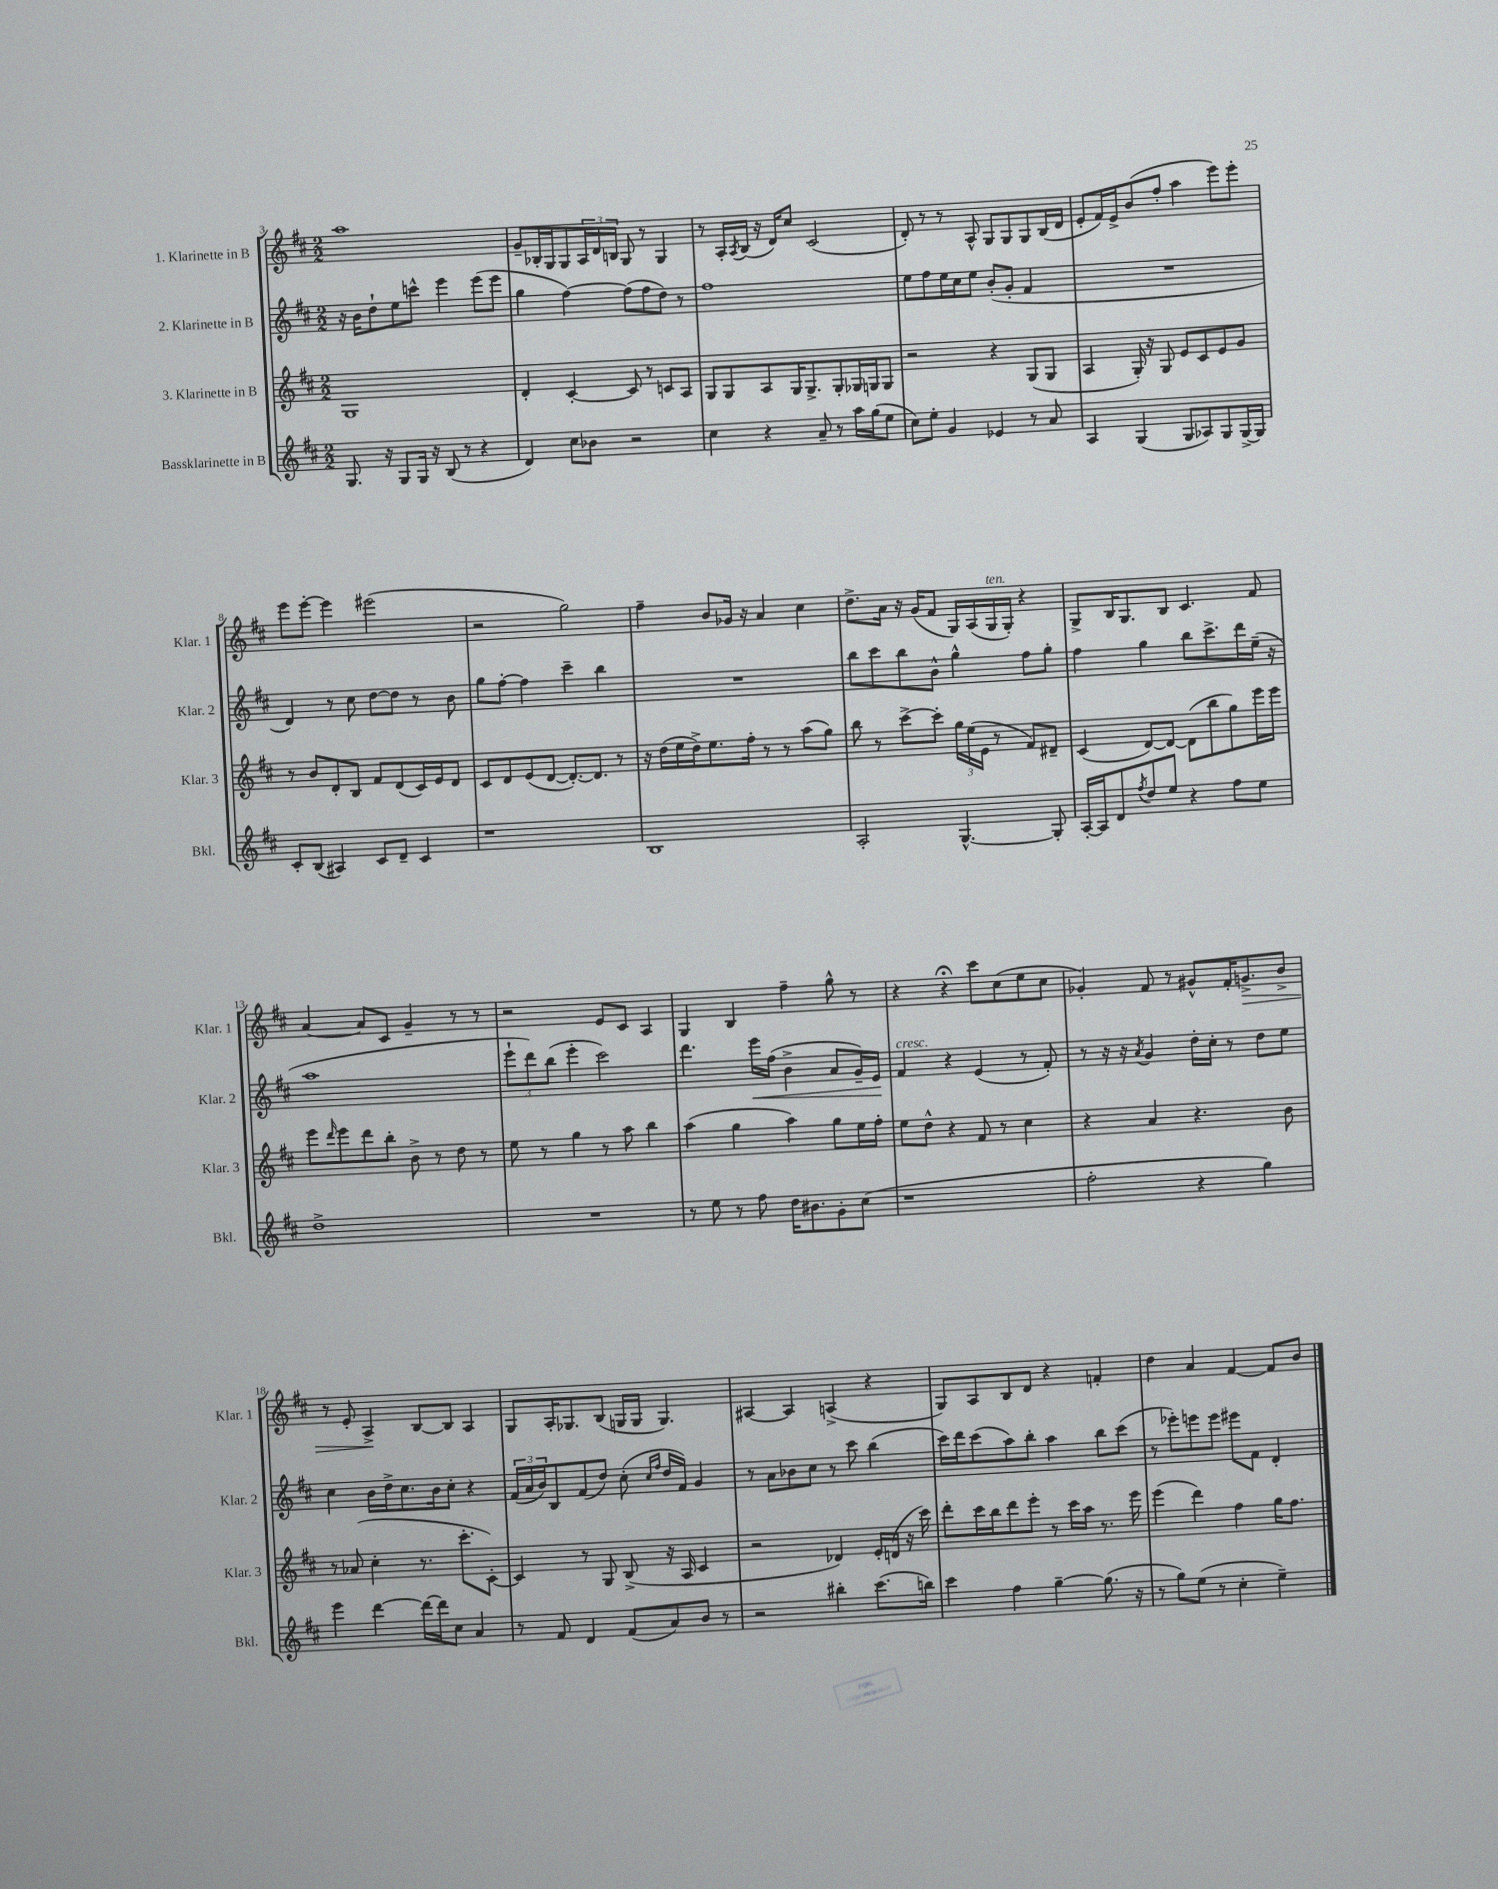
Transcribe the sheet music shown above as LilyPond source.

<<
\new StaffGroup <<
\new Staff = "s0" \with { instrumentName = "1. Klarinette in B" shortInstrumentName = "Klar. 1" } {
    \clef treble \key d \major \numericTimeSignature \time 2/2
    a''1 |
    g'8-- bes16-. g16 g8 \tuplet 3/2 { a16 d'16 b16 } g8 r8 g4 |
    r8 a16-. \acciaccatura { a8 } b16( r16 d'16) cis''8 cis'2( |
    d'8-.) r8 r8 a8-^ g8 g8 g8 b16( d'16 |
    e'8-. fis'16) e'16-> b'8( fis''8-. a''4 e'''8) e'''8-. |
    e'''8 e'''8~-. e'''4 eis'''2( |
    r2 g''2) |
    fis''4-- b'8 ges'16 r16 a'4 cis''4 |
    d''8.-> a'16 r16 g'16( fis'8 g16) a16( g16^\markup { \italic "ten." } g16-.) r4 |
    g8-> b16 g8. b8 cis'4. fis'8 |
    a'4~ a'8 cis'8 g'4-- r8 r8 |
    r2 e'8 cis'8 a4 |
    g4 b4 fis''4-- g''8-^ r8 |
    r4 r4\fermata cis'''8 cis''8( e''8 cis''8 |
    ges'4-.) fis'8 r8 gis'8-^ fis'16-. g'8.->\> b'8-> |
    r8 e'8-. a4->\! b8~ b8 a4 |
    g8 a16-. ges8. b8( g16 g16 g4.) |
    ais4~ ais4 a4->( r4 |
    g8) a8 b8 d'8 r4 f'4-. |
    d''4 a'4 fis'4~ fis'8 b'8 \bar "|." |
}
\new Staff = "s1" \with { instrumentName = "2. Klarinette in B" shortInstrumentName = "Klar. 2" } {
    \clef treble \key d \major \numericTimeSignature \time 2/2
    r16 b'16 d''8-! e''8 c'''8-^ e'''4 e'''8( e'''8 |
    g''4 fis''4~) fis''8( fis''8 d''8) r8 |
    fis''1 |
    e''8 fis''8 e''16 cis''16 e''8 b'8-.( g'8-. fis'4 |
    R1 |
    d'4) r8 cis''8 d''8~ d''8 r8 b'8 |
    g''8 fis''8~-. fis''4 cis'''4-- b''4 |
    R1 |
    b''8 cis'''8 b''8 b'8-^ g''4-^ fis''8 g''8-. |
    fis''4 g''4 b''8 cis'''8.-> d'''16 e''16--( r16 |
    a''1 |
    \tuplet 3/2 { e'''8-! d'''8) b''8( } e'''4-. cis'''2) |
    d'''4. e'''16\< fis''16( b'4-> a'8 g'16--) e'16\! |
    fis'4^\markup { \italic "cresc." } r4 e'4( r8 fis'8-.) |
    r8 r16 r16 \acciaccatura { a'8 } g'4 d''16-. cis''16-. r8 d''8 e''8 |
    cis''4 b'16 d''16-> cis''8. b'16 cis''8-. r4 |
    \tuplet 3/2 { fis'16( a'16 b'16) } b8 fis'8( d''8) cis''8-.( \grace { cis''16 fis''16 } d''16 fis'16) g'4 |
    r8 a'8 bes'8 cis''8 r8 cis'''8 b''4( |
    cis'''16) d'''16 cis'''8( a''8) b''8-. a''4 b''8 cis'''8( |
    r8 ees'''8-.) e'''8 e'''8 eis'''8 fis'8 d'4-. \bar "|." |
}
\new Staff = "s2" \with { instrumentName = "3. Klarinette in B" shortInstrumentName = "Klar. 3" } {
    \clef treble \key d \major \numericTimeSignature \time 2/2
    g1 |
    d'4-. cis'4~-. cis'8 r8 c'8 a8 |
    g8 g8 a8 g16 g8.-> g8-. ges16 g16 g8 |
    r2 r4 g8( g8 |
    a4 g16-.) r16 g8 e'8 cis'8 e'8 g'8 |
    r8 b'8 d'8-. b8 fis'8 d'8( cis'16) e'16 d'8 |
    cis'8 d'8 e'8( d'8~ d'8.~-.) d'8. r8 |
    r16 d''16( e''16 d''16->) e''8. fis''16-. r8 r8 a''8( g''8) |
    b''8 r8 cis'''8~-> cis'''8-. \tuplet 3/2 { g''16 e''16( e'16 } r8 fis'8) dis'8-- |
    cis'4( d'8~) d'8~ d'8( b''8 g''8) e'''16 e'''16 |
    e'''8 \grace { d'''16 } e'''8 d'''8 b''8-. b'8-> r8 d''8 r8 |
    e''8 r8 g''4 r8 a''8 b''4 |
    a''4( g''4 a''4) g''8 e''16 fis''16-. |
    e''8 d''8-^ r4 fis'8 r8 cis''4 |
    r4 a'4 r4. b'8 |
    r8 aes'8( cis''4-. r8. cis'''8.-. cis'8~-.) |
    cis'4 r8 g8 b8->( r16 a16 cis'4 |
    r2 des'4) e'16-. d'16( r16 cis'''16) |
    d'''8-. cis'''16 b''16 d'''8 e'''8-. r8 cis'''16 a''16 r8. e'''16 |
    e'''4( d'''4) fis''4 g''16 fis''8. \bar "|." |
}
\new Staff = "s3" \with { instrumentName = "Bassklarinette in B" shortInstrumentName = "Bkl." } {
    \clef treble \key d \major \numericTimeSignature \time 2/2
    g8. r16 g8 g16 r16 b8( r8 r4 |
    d'4) cis''8 bes'8 r2 |
    cis''4 r4 a'8-- r8 a''16 g''16( e''8 |
    cis''8) e''8-. g'4 ees'4 r8 a'8 |
    a4 g4( g8 aes8) g8 g16~-> g16 |
    cis'8-. b8( ais4) cis'8 d'8-- cis'4 |
    r1 |
    b1 |
    a2-. g4.~-^ g8-. |
    a16~-. a16 d'8 \acciaccatura { fis''8 } d''8 e''8 r4 fis''8 e''8 |
    d''1-> |
    R1 |
    r8 e''8 r8 fis''8 d''16 bis'8. g'8-. cis''8( |
    r1 |
    fis''2-. r4 g''4) |
    e'''4 d'''4~ d'''16~ d'''16 cis''8 a'4 |
    r8 fis'8 d'4 fis'8( a'8) b'8 r8 |
    r2 bis''4-. cis'''8.( b''16) |
    cis'''4 fis''4 g''4~-- g''8.( r16 |
    r8 g''8) e''8( r8 cis''4-. e''4--) \bar "|." |
}
>>
>>
\layout { \context { \Score currentBarNumber = #3 } }
